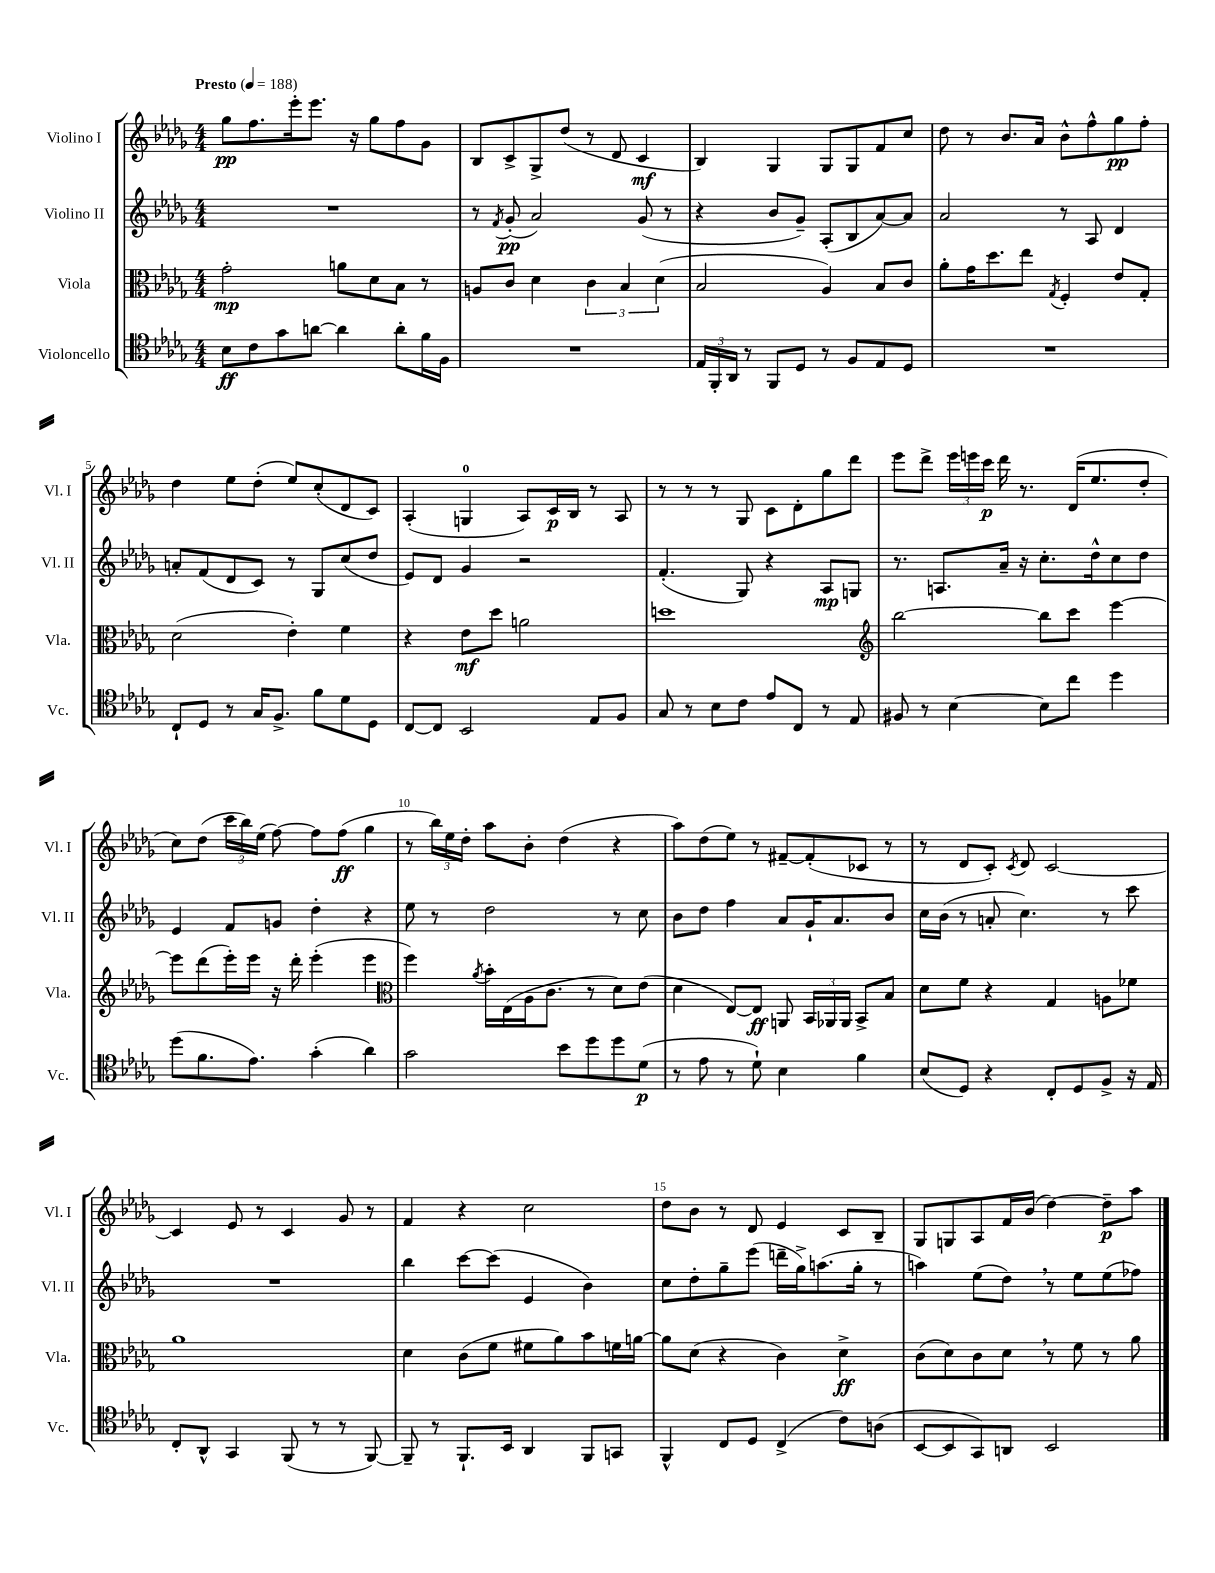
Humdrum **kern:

**kern	**kern	**kern	**kern
*staff4	*staff3	*staff2	*staff1
*clefC4	*clefC3	*clefG2	*clefG2
*k[b-e-a-d-g-]	*k[b-e-a-d-g-]	*k[b-e-a-d-g-]	*k[b-e-a-d-g-]
*M4/4	*M4/4	*M4/4	*M4/4
*MM188	*MM188	*MM188	*MM188
8B-	2g-'	1r	8gg-
8c	.	.	8.ff
8g-	.	.	.
.	.	.	16eee-'
[8a	.	.	8.eee-
4a]	8a	.	.
.	.	.	16r
.	8d-	.	8gg-
8a'	8B-	.	8ff
16f	8r	.	8g-
16F	.	.	.
=	=	=	=
1r	8A	8r	8B-
.	.	8qf	.
.	8c	(8g-'	8c^
.	4d-	2a-)	8G-^
.	.	.	(8dd-
.	6c	.	8r
.	.	.	8d-
.	6B-	.	.
.	.	(8g-	4c
.	(6d-	.	.
.	.	8r	.
=	=	=	=
24E-	2B-	4r	4B-)
24FF'	.	.	.
24AA-	.	.	.
8r	.	.	.
8FF	.	8b-	4G-
8D-	.	8g-~)	.
8r	4A-)	(8A-'	8G-
8F	.	8B-	8G-
8E-	8B-	[8a-)	8f
8D-	8c	8a-]	8cc
=	=	=	=
1r	8a-'	2a-	8dd-
.	16g-	.	8r
.	8.dd-	.	.
.	.	.	8.b-
.	8ee-	.	.
.	.	.	16a-
.	8qG-	.	.
.	4F'	8r	8b-^^
.	.	8A-	8ff^^
.	8e-	4d-	8gg-
.	8G-'	.	8ff'
=	=	=	=
8C`	(2d-	8a'	4dd-
8D-	.	(8f	.
8r	.	8d-	8ee-
16G-	.	8c)	(8dd-'
8.F^	.	.	.
.	4e-')	8r	8ee-)
8f	.	8G-	(8cc'
8d-	4f	(8cc	8d-
8D-	.	8dd-	8c)
=	=	=	=
[8C	4r	8e-)	(4A-'
8C]	.	8d-	.
2BB-	8e-	4g-	4G
.	8dd-	.	.
.	2a	2r	8A-)
.	.	.	16c
.	.	.	16B-
8E-	.	.	8r
8F	.	.	8A-
=	=	=	=
8G-	1dd	(4.f'	8r
8r	.	.	8r
8B-	.	.	8r
8c	.	8G-)	8G-
8e-	.	4r	8c
8C	.	.	8d-'
8r	.	8A-	8gg-
8E-	.	8G	8ddd-
=	=	=	=
*	*clefG2	*	*
8F#	[2bb-	8.r	8eee-
8r	.	.	8ddd-^
.	.	8.A	.
[4B-	.	.	24eee-
.	.	.	24eee
.	.	.	24ccc
.	.	16a-~	16ddd-
.	.	16r	8.r
8B-]	8bb-]	8.cc'	.
8cc	8ccc	.	(16d-
.	.	16dd-^^	8.ee-
4dd-	[4eee-	8cc	.
.	.	8dd-	8dd-'
=	=	=	=
(8dd-	8eee-]	4e-	8cc)
8.f	(8ddd-	.	(8dd-
.	16eee-')	8f	24ccc
.	.	.	24bb-)
8.e-)	16eee-	.	.
.	.	.	(24ee-
.	16r	8g	[8ff)
.	16ddd-'	.	.
(4g-'	(4eee-'	4dd-'	8ff]
.	.	.	(8ff
4a-)	4eee-	4r	4gg-
=	=	=	=
*	*clefC3	*	*
2g-	4ff)	8ee-	8r
.	.	8r	24bb-)
.	.	.	24ee-
.	.	.	24dd-'
.	8qa-	.	.
.	16b-'	2dd-	8aa-
.	(16E-	.	.
.	16A-	.	8b-'
.	8.c	.	.
8b-	.	.	(4dd-
8dd-	8r	.	.
8dd-	8d-)	8r	4r
(8d-	(8e-	8cc	.
=	=	=	=
8r	4d-	8b-	8aa-)
8e-	.	8dd-	(8dd-
8r	[8E-)	4ff	8ee-)
8d-`)	8E-]	.	8r
4B-	8AA	8a-	[8f#~
.	24BB-	16g-`	(8f#']
.	24AA-	.	.
.	.	8.a-	.
.	24AA-	.	.
4f	8BB-^	.	8c-
.	8B-	8b-	8r
=	=	=	=
(8B-	8d-	16cc	8r
.	.	(16b-	.
8D-)	8f	8r	8d-
4r	4r	8a'	8c')
.	.	.	8qc
.	.	4.cc)	8d-
8C'	4G-	.	[2c
8D-	.	.	.
8F^	8A	8r	.
16r	8f-	8ccc	.
16E-	.	.	.
=	=	=	=
8C'	1a-	1r	4c]
8AA-^^	.	.	.
4GG-	.	.	8e-
.	.	.	8r
(8FF	.	.	4c
8r	.	.	.
8r	.	.	8g-
[8FF)	.	.	8r
=	=	=	=
8FF~]	4d-	4bb-	4f
8r	.	.	.
8.FF`	(8c	[8ccc	4r
.	8f	(8ccc]	.
16BB-	.	.	.
4AA-	8f#	4e-	2cc
.	8a-)	.	.
8FF	8b-	4b-)	.
8GG	16f	.	.
.	[16a	.	.
=	=	=	=
4FF^^	8a]	8cc	8dd-
.	(8d-	8dd-'	8b-
8C	4r	8gg-~	8r
8D-	.	(8eee-	8d-
(4C^	4c)	16ddd~	4e-
.	.	16gg-^)	.
.	.	(8.aa	.
8c)	4d-^	.	8c
.	.	16gg-'	.
(8A	.	8r	8B-~
=	=	=	=
[8BB-	(8c	4aa)	8G-
8BB-]	8d-)	.	8G
8GG-)	8c	(8ee-	8A-
8AA	8d-	8dd-)	16f
.	.	.	(16b-
2BB-	8r	8r	[4dd-)
.	8f	8ee-	.
.	8r	(8ee-	8dd-~]
.	8a-	8ff-)	8aa-
==	==	==	==
*-	*-	*-	*-
